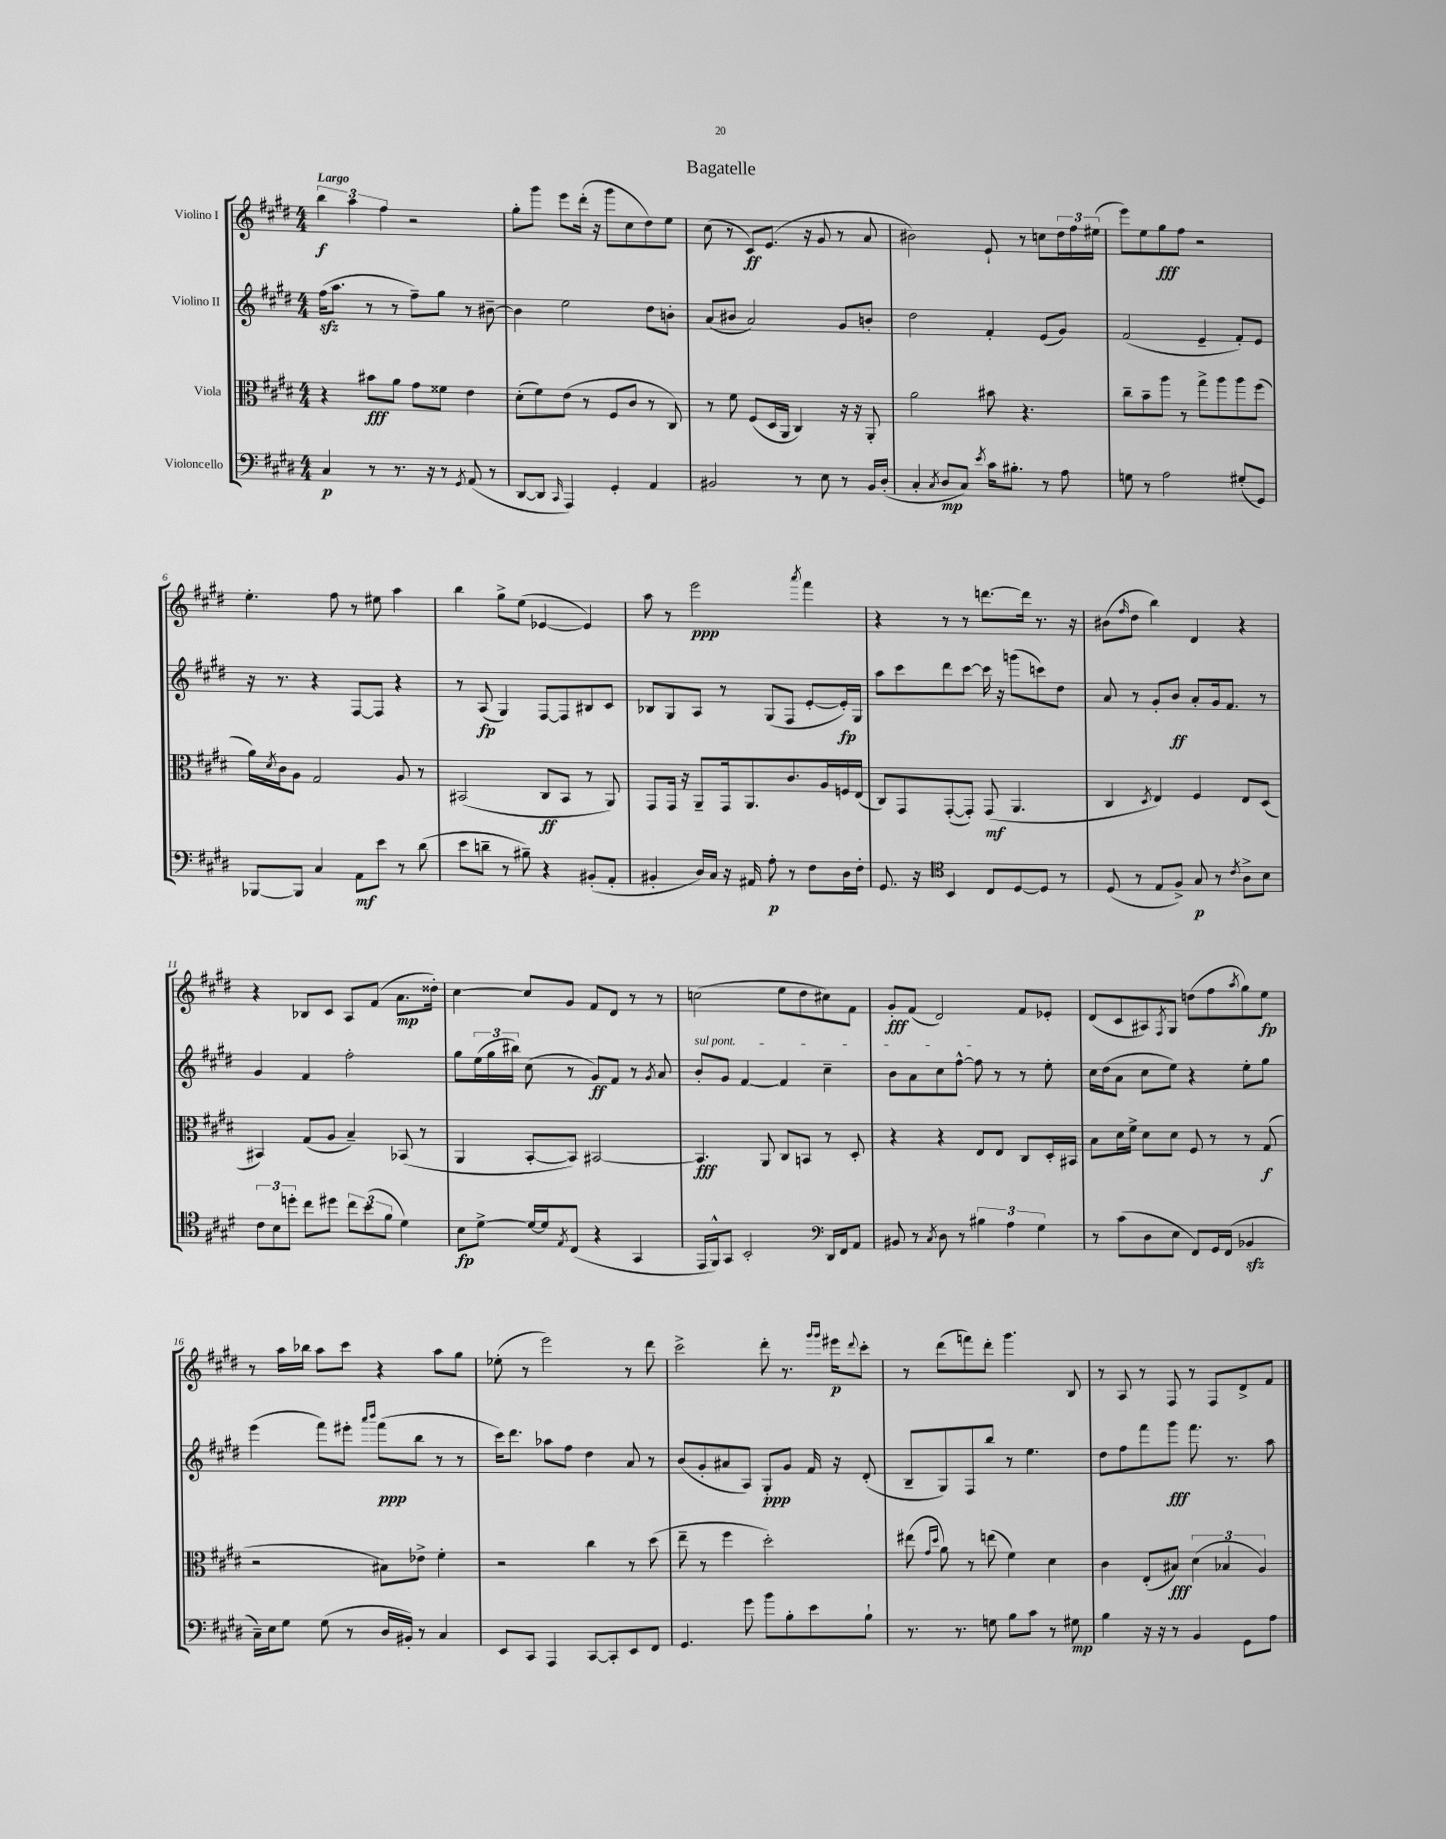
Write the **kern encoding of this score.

**kern	**kern	**kern	**kern
*staff4	*staff3	*staff2	*staff1
*clefF4	*clefC3	*clefG2	*clefG2
*k[f#c#g#d#]	*k[f#c#g#d#]	*k[f#c#g#d#]	*k[f#c#g#d#]
*M4/4	*M4/4	*M4/4	*M4/4
4C#	4r	(16ff#	6bb
.	.	8.aa	.
.	.	.	6aa
8r	8b#	8r	.
.	.	.	6ff#
8.r	8a	8r	.
.	8g#	8ff#~)	2r
16r	.	.	.
8r	8f##	8gg#	.
8qGG#	.	.	.
(8AA	4e	8r	.
8r	.	[8b#~	.
=	=	=	=
[8DD#	(8d#'	4b#]	8gg#'
8DD#]	8f#)	.	8ggg#
16qqCC#	.	.	.
4AAA)	(8e	2ee	8eee
.	8r	.	(16ddd#'
.	.	.	16r
4GG#'	8F#	.	8ggg#
.	8c#	.	8cc#
4AA	8r	8dd#	8dd#)
.	8C#)	8b'	8ee
=	=	=	=
2BB#	8r	(8a	(8cc#
.	8f#	8b#	8r
.	(8F#	2a)	8c#)
.	16D#	.	(8.e
.	16AA	.	.
8r	4C#)	.	.
.	.	.	16r
8E	.	.	8g#
8r	16r	8g#	8r
.	16r	.	.
16BB#	8AA'	8b'	8a
(16D#'	.	.	.
=	=	=	=
4C#'	2a	2dd#	2b#)
8qC#	.	.	.
8D#	.	.	.
8C#)	.	.	.
8qe	.	.	.
16c#	8b#	4f#'	8e`
8.B#'	.	.	.
.	4.r	.	8r
8r	.	(8e	8cc
8A	.	8g#)	24dd#
.	.	.	24ff#
.	.	.	(24ee#
=	=	=	=
8G	8cc#~	(2f#	8eee)
8r	8b~	.	8ee
2A	8aa	.	8gg#
.	8r	.	8ff#
.	8gg#^	4e~	2r
.	8aa	.	.
(8G#'	8aa	8f#')	.
8GG#)	(8ff#	8e	.
=	=	=	=
[8BBB-	16a)	16r	4.ee'
.	8qd#	.	.
.	16c#	8.r	.
8BBB-]	8A	.	.
4C#	2G#	4r	.
.	.	.	8ff#
8AA	.	[8F#	8r
8e	.	8F#]	8ee#
8r	8A	4r	4aa
(8d#	8r	.	.
=	=	=	=
8e	(2BB#	8r	4bb
8d~	.	(8A	.
8r	.	4G#)	8gg#^
8B#~)	.	.	(8ee
4r	8C#	[8F#	[4e-
.	8BB#	8F#]	.
(8BB#'	8r	8B#	4e-])
8AA'	8AA)	8c#	.
=	=	=	=
4BB#'	8GG#	8B-	8aa
.	16GG#	8G#	8r
.	16r	.	.
16D#)	8AA~	8A	2eee
16C#	.	.	.
16r	16GG#	8r	.
16AA#	8.AA	.	.
8A'	.	(8G#	.
8r	8.c#	8F#	.
.	.	.	8qaaa
8F#	.	[8e'	4fff#
.	16A	.	.
16D#	16F	16e'])	.
16F#'	(16E	16G#	.
=	=	=	=
8.GG#	8C#)	8aa	4r
.	8GG#	8ccc#	.
16r	.	.	.
*clefC4	*	*	*
4BB	([8GG#'	8ddd#	8r
.	8GG#'])	[8ccc#	8r
8C#	(8GG#	16ccc#]	[8.ddd
.	.	16r	.
[8D#	4.AA	(8ggg	.
.	.	.	16ddd]
8D#]	.	8ccc)	8.r
8r	.	8dd#	.
.	.	.	16r
=	=	=	=
(8D#	4C#	8a	(8b#
.	.	.	16qqff#
8r	.	8r	8dd#
.	8qD#	.	.
8E	4E)	8g#'	4bb)
8F#^)	.	8b	.
8G#	4F#	8a'	4d#
8r	.	16g#	.
.	.	8.f#	.
8qc#	.	.	.
8A^	8E	.	4r
8B	(8D#	8r	.
=	=	=	=
12c#	4BB#)	4g#	4r
12B	.	.	.
12dd'	.	.	.
8cc#	(8G#	4f#	8B-
8dd#	8A	.	8c#
12cc#	4B~)	2ff#'	8A
(12b	.	.	.
.	.	.	(8f#
12f#	.	.	.
4d#)	(8BB-	.	8.a
.	8r	.	.
.	.	.	16dd##')
=	=	=	=
8B	4AA	8gg#	[4cc#
[8d#^	.	(24ee	.
.	.	24gg#	.
.	.	24bb#)	.
16d#_	[8BB'	(8cc#	8cc#]
16d#]	.	.	.
8qE	.	.	.
(8C#	8BB])	8r	8g#
4r	[2BB#	8g#)	8f#
.	.	8f#	8d#
4GG#	.	8r	8r
.	.	8qg#	.
.	.	8a	8r
=	=	=	=
16EE	4.BB#]	8b'	(2cc
16FF#^^)	.	.	.
8GG#	.	8g#	.
2BB'	.	[4f#	.
.	8AA	.	.
.	8C#	4f#]	8ee
.	8BB	.	8dd#
*clefF4	*	*	*
16DD#	8r	4cc#~	8cc#)
16FF#	.	.	.
8AA	8D#'	.	8f#
=	=	=	=
8BB#	4r	8b	8g#'
8r	.	8a	(8f#
8qC#	.	.	.
8D#	4r	8cc#	2d#)
8r	.	[8ff#^^	.
6B#	8E	8ff#]	.
.	8E	8r	.
6A	.	.	.
.	8C#	8r	8f#
6G#	.	.	.
.	16D#'	8ee'	8e-'
.	16BB#	.	.
=	=	=	=
8r	8B	16cc#	(8d#
.	.	(16dd#	.
(8c#	16d#	8a	8c#
.	16f#^	.	.
8D#	8d#	8cc#	8A#)
.	.	.	8qF#
8E	8d#	8ee)	8G#
8FF#)	8F#	4r	(8dd
16GG#	8r	.	8ff#
(16FF#	.	.	.
.	.	.	8qaa
4BB-	8r	8ee'	8gg#)
.	(8G#	8gg#	8ee
=	=	=	=
16C#~)	2r	(4eee	8r
16E	.	.	.
8G#	.	.	16aa
.	.	.	16bb-
(8G#	.	8fff#)	8aa
8r	.	8eee#'	8ccc#
.	.	16qqaaa	.
.	.	16qqbbb	.
16D#	8B#)	(8fff#	4r
16BB#')	.	.	.
8r	8e-^	8bb	.
4C#	4f#'	8r	8aa
.	.	8r	8gg#
=	=	=	=
8EE	2r	16ccc#)	(8ee-'
.	.	8.ddd#	.
8CC#	.	.	8r
4AAA	.	8aa-	2eee)
.	.	8ff#	.
[8CC#	4cc#	4dd#	.
8CC#']	.	.	.
8EE	8r	8a	8r
8FF#	(8dd#	8r	8ddd#
=	=	=	=
4.GG#	8ee~	(8b	2ccc#^
.	8r	8g#'	.
.	4ff#	8a#	.
8g#	.	8A)	.
8b	2dd#')	8G#'	8ddd#'
8B'	.	8g#	8.r
8e	.	16f#	.
.	.	.	16qqggg#
.	.	.	16qqggg#
.	.	16r	16eee#
.	.	.	8qqddd#
8B`	.	(8d#'	8ccc#'
=	=	=	=
8.r	(8ee#	8B~	8r
.	16qqg#	.	.
.	16qqdd#	.	.
.	8a)	8G#)	(8ddd#
8.r	.	.	.
.	8r	8F#	8fff)
8G	(8ee	8bb	8ddd#'
8B	4f#)	8r	4.ggg#
8c#	.	4.ee	.
8r	4d#	.	.
8G#	.	.	8B
=	=	=	=
4B	4c#	8dd#	8r
.	.	8ff#	8A
16r	(8E'	8fff#	8r
16r	.	.	.
8r	8B#)	8ggg#	8F#
4BB	(6d#	8.fff#	8r
.	.	.	8F#
.	6B-	.	.
.	.	8.r	.
8GG#	.	.	8d#^
.	6A)	.	.
8A	.	8aa	8f#
==	==	==	==
*-	*-	*-	*-
